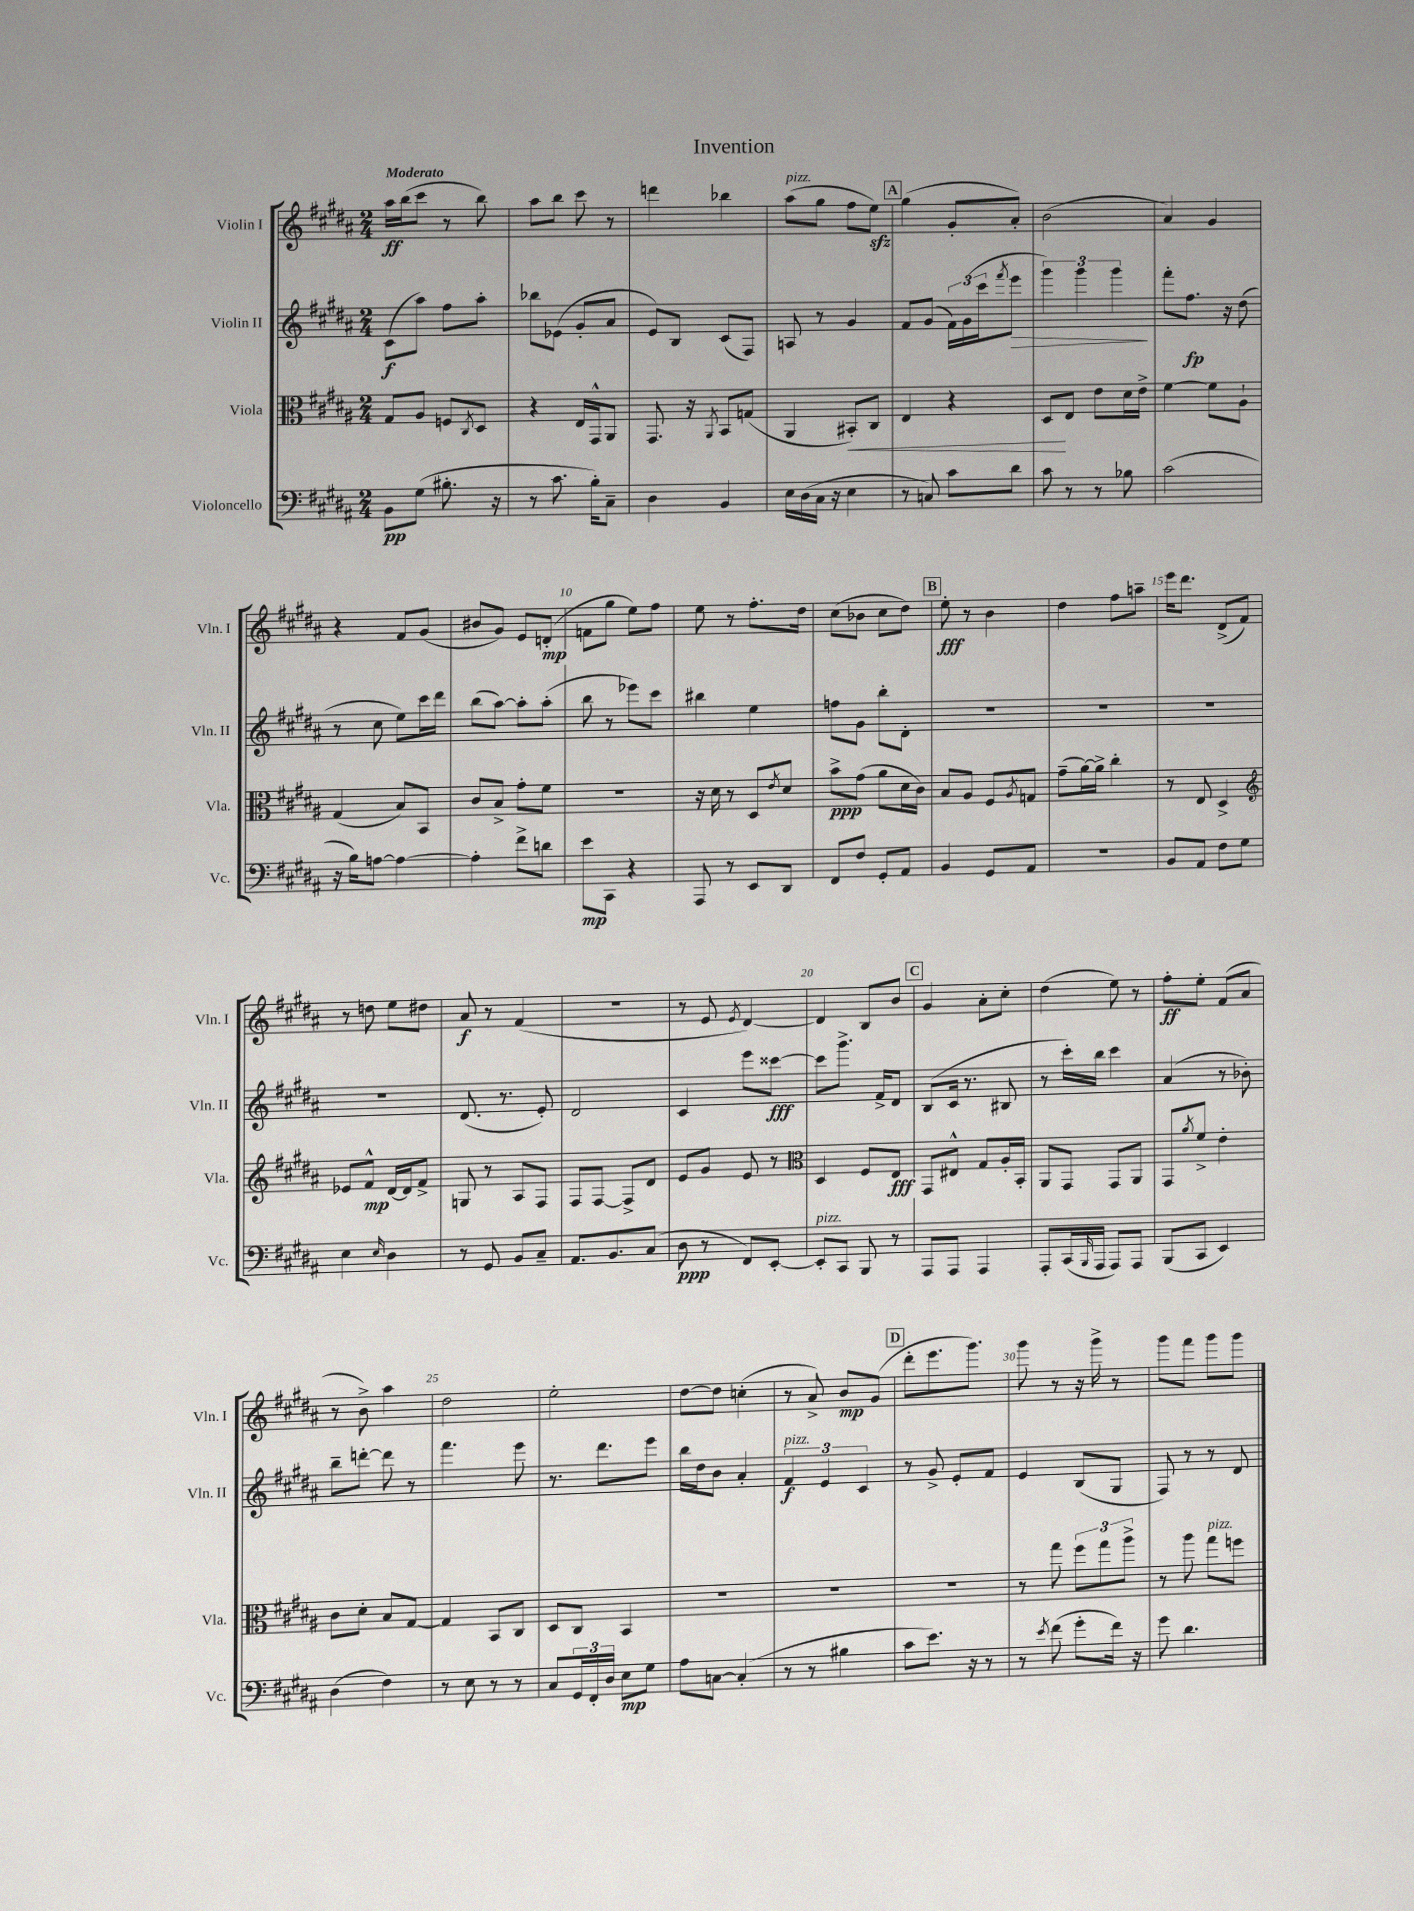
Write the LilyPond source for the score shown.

\header { title = "Invention" }
<<
\new StaffGroup <<
\new Staff = "s0" \with { instrumentName = "Violin I" shortInstrumentName = "Vln. I" } {
    \clef treble \key b \major \numericTimeSignature \time 2/4 \tempo "Moderato"
    ais''16\ff b''16( cis'''8 r8 b''8) |
    ais''8 b''8 cis'''8 r8 |
    d'''4 bes''4 |
    ais''8^\markup { \italic "pizz." }( gis''8 fis''8 e''8\sfz) |
    \mark \markup { \box "A" } gis''4( gis'8-. ais'8-.) |
    b'2( |
    ais'4) gis'4 |
    r4 fis'8 gis'8( |
    bis'8 gis'8) e'8 d'8-.\mp( |
    f'8 gis''8 e''8) fis''8 |
    e''8 r8 fis''8.-. dis''16 |
    cis''8( bes'8 cis''8 dis''8) |
    \mark \markup { \box "B" } e''8-.\fff r8 b'4 |
    dis''4 fis''8 a''8-- |
    e'''16 dis'''8. dis'8->( fis'8) |
    r8 d''8 e''8 dis''8 |
    ais'8\f r8 fis'4( |
    R2 |
    r8 e'8 \acciaccatura { e'8 } dis'4~) |
    dis'4 b8 b'8 |
    \mark \markup { \box "C" } gis'4 ais'8-. cis''8-. |
    dis''4( e''8) r8 |
    fis''8-.\ff e''8-. fis'8( ais'8 |
    r8 b'8->) ais''4 |
    dis''2 |
    e''2-. |
    dis''8~ dis''8 c''4-.( |
    r8 ais'8->) b'8\mp gis'8( |
    \mark \markup { \box "D" } dis'''8-. e'''8. gis'''8.) |
    gis'''8 r8 r16 gis'''16-> r8 |
    gis'''8 fis'''8 gis'''8 gis'''8 \bar "|." |
}
\new Staff = "s1" \with { instrumentName = "Violin II" shortInstrumentName = "Vln. II" } {
    \clef treble \key b \major \numericTimeSignature \time 2/4
    cis'8\f( ais''8) fis''8 ais''8-. |
    bes''8 ees'8( gis'8-. ais'8 |
    e'8) b8 cis'8( fis8) |
    a8 r8 gis'4 |
    \mark \markup { \box "A" } fis'8 gis'8( \tuplet 3/2 { fis'16) gis'16( cis'''16 } \acciaccatura { fis'''8 } e'''8\> |
    \tuplet 3/2 { gis'''4) gis'''4 gis'''4\! } |
    fis'''8-. fis''8.\fp r16 dis''8( |
    r8 cis''8 e''8) cis'''16 dis'''16 |
    b''8( ais''8~) ais''8-. ais''8-.( |
    b''8 r8 ees'''8) cis'''8 |
    bis''4 e''4 |
    f''8 gis'8 b''8-. dis'8-. |
    \mark \markup { \box "B" } R2 |
    R2 |
    R2 |
    R2 |
    dis'8.( r8. e'8-.) |
    dis'2 |
    cis'4 e'''8 cisis'''8~\fff |
    cisis'''8 gis'''8.-> fis'16-> dis'8 |
    \mark \markup { \box "C" } b8( cis'16 r8. bis8 |
    r8 cis'''16-.) b''16 cis'''4 |
    ais'4( r8 bes'8-.) |
    b''8-- d'''8~-. d'''8 r8 |
    fis'''4. e'''8 |
    r8. dis'''8. e'''8 |
    b''16 dis''16 b'8 ais'4-. |
    \tuplet 3/2 { fis'4\f^\markup { \italic "pizz." } e'4 cis'4 } |
    \mark \markup { \box "D" } r8 gis'8-> e'8-. fis'8 |
    e'4 b8( gis8 |
    fis8) r8 r8 dis'8 \bar "|." |
}
\new Staff = "s2" \with { instrumentName = "Viola" shortInstrumentName = "Vla." } {
    \clef alto \key b \major \numericTimeSignature \time 2/4
    gis8 ais8 f8 \acciaccatura { cis8 } dis8 |
    r4 e16 gis,16-^ ais,8 |
    gis,8. r16 \acciaccatura { ais,8 } b,8 g8( |
    ais,4 bis,8-.\<) cis8 |
    \mark \markup { \box "A" } e4 r4 |
    dis8\! e8 e'8 dis'16 e'16-> |
    fis'4~ fis'8 ais8-! |
    gis4( b8) b,8 |
    cis'8 b8-> gis'8-. fis'8 |
    R2 |
    r16 dis'16 r8 dis8 \acciaccatura { e'8 } dis'8 |
    b'8->\ppp gis'8( ais'8 dis'16 cis'16) |
    \mark \markup { \box "B" } b8 ais8 fis8 \acciaccatura { ais8 } g8 |
    gis'8--( ais'16~) ais'16-> cis''4-. |
    r8 e8 dis4-> |
    \clef treble ees'8 fis'8-^\mp dis'16~ dis'16 fis'8-> |
    g8 r8 ais8 fis8 |
    fis8 fis8~ fis8-> dis'8 |
    e'8 gis'8 e'8 r8 |
    \clef alto dis4 fis8 e8\fff |
    \mark \markup { \box "C" } gis,8 eis8-^ gis8 ais16-. b,16-. |
    ais,8 gis,8 gis,8 ais,8 |
    gis,8 \acciaccatura { ais'8 } fis'8-> e'4-. |
    cis'8 dis'8-. b8 gis8~ |
    gis4 b,8 cis8 |
    dis8 cis8 b,4 |
    R2 |
    R2 |
    \mark \markup { \box "D" } R2 |
    r8 gis''8 \tuplet 3/2 { fis''8 gis''8 ais''8-> } |
    r8 ais''8 gis''8^\markup { \italic "pizz." } f''8 \bar "|." |
}
\new Staff = "s3" \with { instrumentName = "Violoncello" shortInstrumentName = "Vc." } {
    \clef bass \key b \major \numericTimeSignature \time 2/4
    b,8\pp gis8( bis8.-. r16 |
    r8 cis'8. b16-.) cis8-- |
    dis4 b,4 |
    e16 dis16( cis16 r16 e4 |
    \mark \markup { \box "A" } r8 c8) cis'8 dis'8 |
    cis'8 r8 r8 bes8 |
    cis'2( |
    r16 b16) a8~ a4~ |
    a4-. fis'8-> d'8 |
    e'8\mp cis,8 r4 |
    ais,,8 r8 e,8 dis,8 |
    fis,8 fis8 gis,8-. ais,8 |
    \mark \markup { \box "B" } b,4 gis,8 ais,8 |
    r2 |
    b,8 ais,8 fis8 gis8 |
    e4 \grace { e16 } dis4 |
    r8 gis,8 b,8 cis8-- |
    ais,8. b,8. cis8( |
    dis8\ppp r8 fis,8) e,8~-. |
    e,8-.^\markup { \italic "pizz." } cis,8 b,,8 r8 |
    \mark \markup { \box "C" } ais,,8 ais,,8 ais,,4 |
    ais,,8-. cis,16( \grace { b,,16 } ais,,16 ais,,8) ais,,8 |
    b,,8( cis,8 e,4) |
    dis4( fis4) |
    r8 e8 r8 r8 |
    cis8 \tuplet 3/2 { gis,16 fis,16-. dis16 } e8\mp gis8 |
    ais8 c8~ c4-.( |
    r8 r8 bis4 |
    \mark \markup { \box "D" } cis'8 e'8.) r16 r8 |
    r8 \acciaccatura { e'8 } fis'8( gis'8-. fis'16) r16 |
    gis'8 dis'4. \bar "|." |
}
>>
>>
\layout { \context { \Score \override BarNumber.break-visibility = ##(#f #t #t) barNumberVisibility = #(every-nth-bar-number-visible 5) } }
